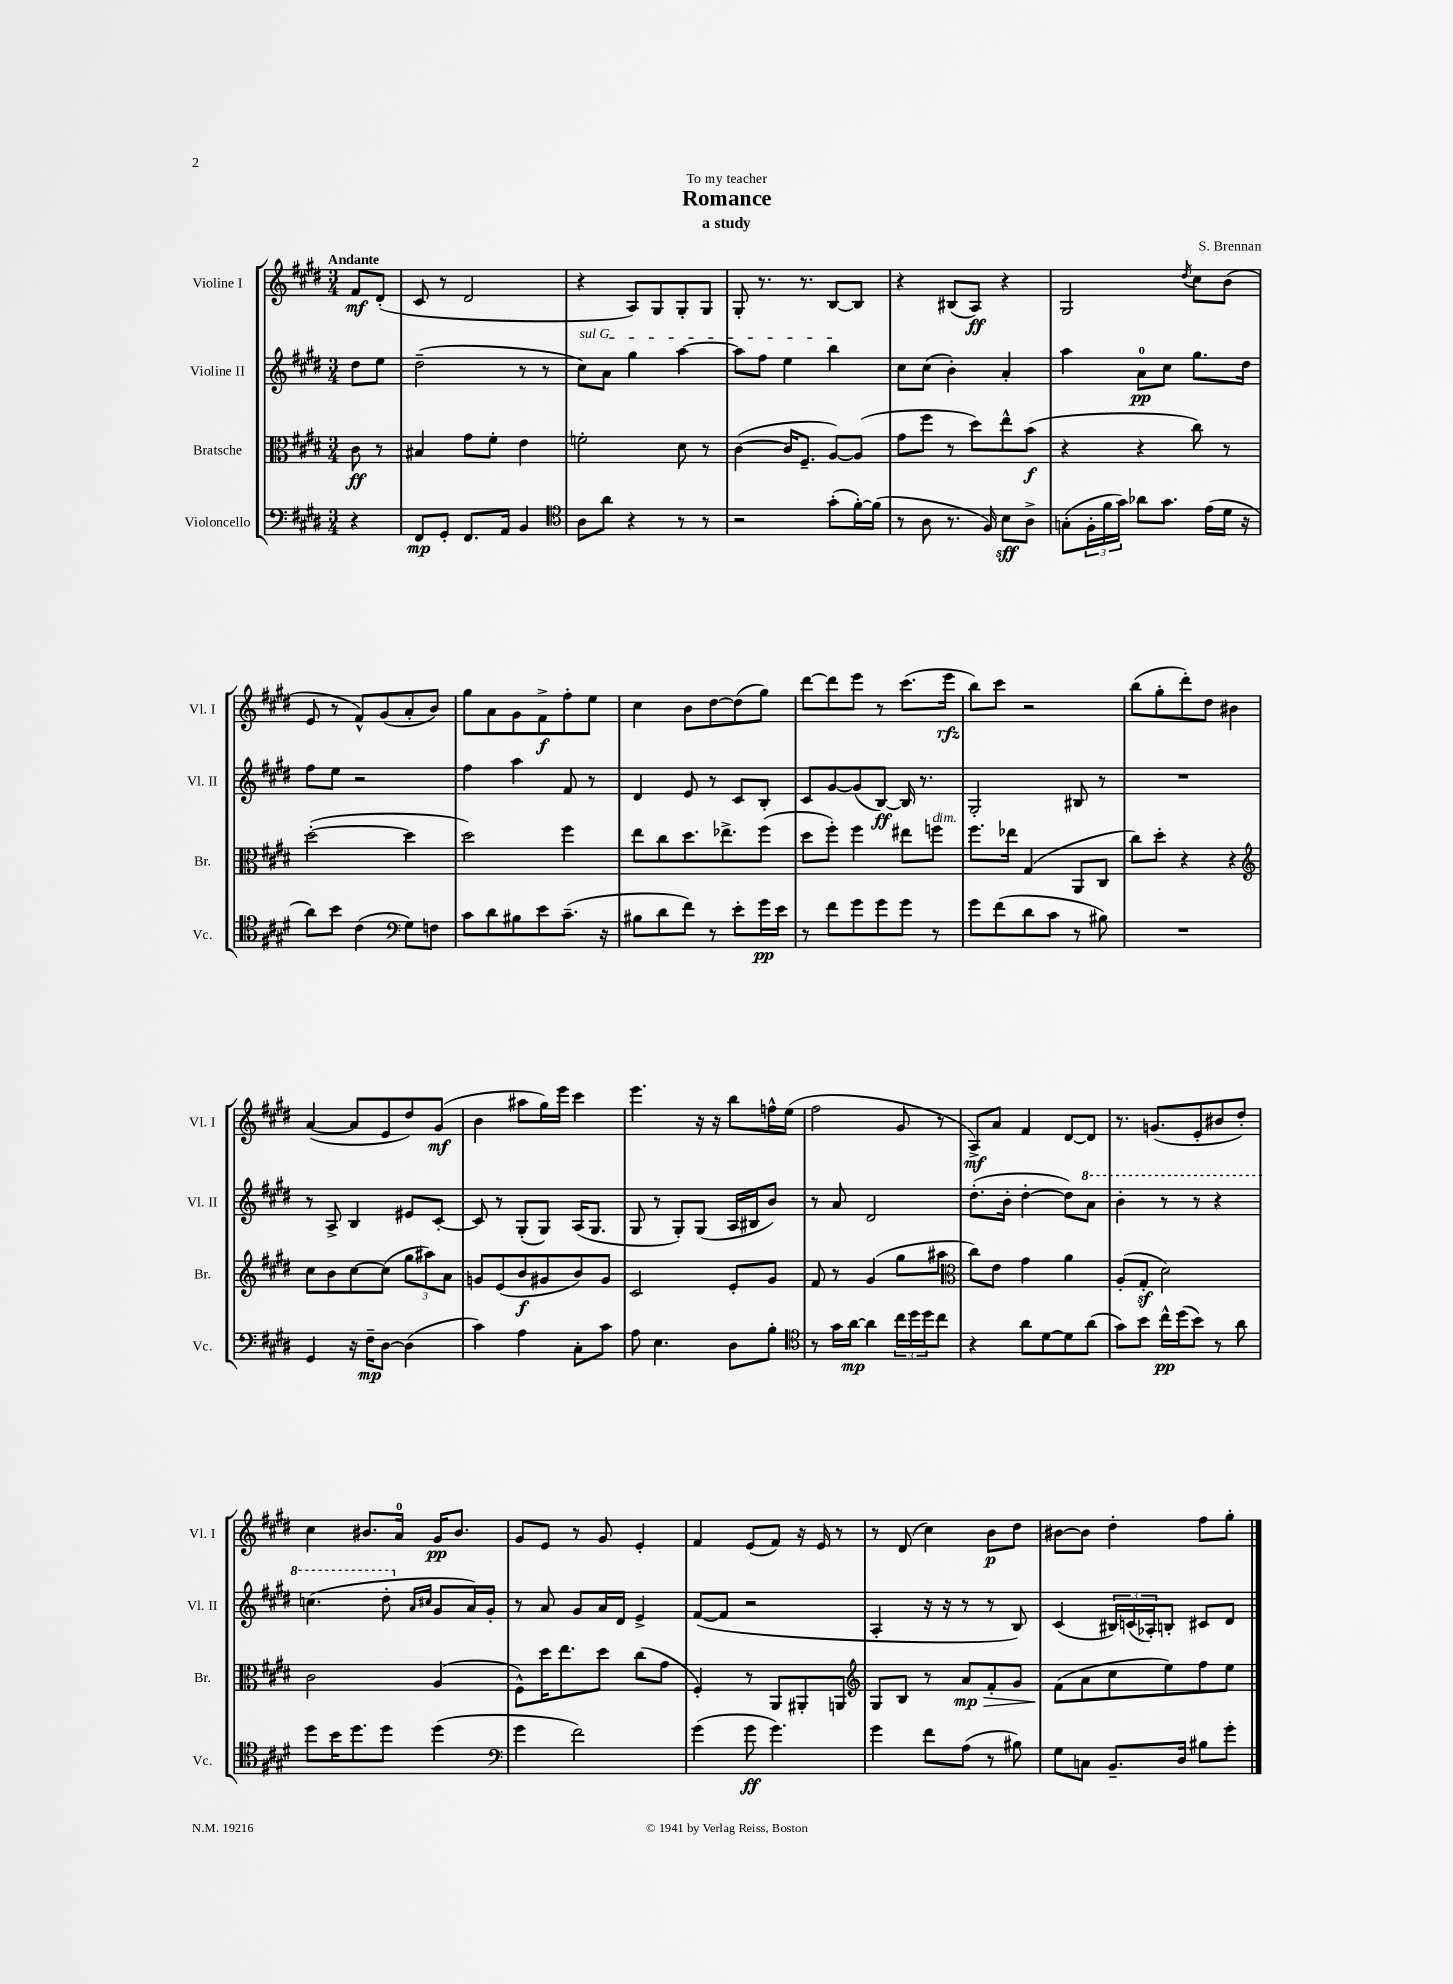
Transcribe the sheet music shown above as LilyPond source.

\header { title = "Romance" composer = "S. Brennan" subtitle = "a study" dedication = "To my teacher" }
<<
\new StaffGroup <<
\new Staff = "s0" \with { instrumentName = "Violine I" shortInstrumentName = "Vl. I" } {
    \clef treble \key e \major \numericTimeSignature \time 3/4 \partial 4 \tempo "Andante"
    fis'8\mf dis'8-.( |
    cis'8 r8 dis'2 |
    r4 a8) gis8 gis8-. gis8 |
    gis8-. r8. r8. b8~ b8 |
    r4 bis8( a8\ff) r4 |
    gis2 \acciaccatura { dis''8 } cis''8 b'8( |
    e'8 r8 fis'8-^) gis'8( a'8-. b'8) |
    gis''8 a'8 gis'8 fis'8->\f fis''8-. e''8 |
    cis''4 b'8 dis''8~ dis''8( gis''8) |
    dis'''8~ dis'''8 e'''8 r8 cis'''8.( e'''16\rfz |
    b''8) cis'''8 r2 |
    b''8( gis''8-. dis'''8-.) dis''8 bis'4 |
    a'4~( a'8 e'8 dis''8) gis'8\mf( |
    b'4 ais''8 gis''16) e'''16 cis'''4 |
    e'''4. r16 r16 b''8 f''16-^ e''16( |
    fis''2 gis'8 r8 |
    a8->\mf) a'8 fis'4 dis'8~ dis'8 |
    r8. g'8.( e'8-. bis'8 dis''8-.) |
    cis''4 bis'8. a'16-0 gis'16\pp bis'8. |
    gis'8 e'8 r8 gis'8 e'4-. |
    fis'4 e'8( fis'8) r16 e'16 r8 |
    r8 dis'8( cis''4) b'8\p dis''8 |
    bis'8~ bis'8 dis''4-. fis''8 gis''8-. \bar "|." |
}
\new Staff = "s1" \with { instrumentName = "Violine II" shortInstrumentName = "Vl. II" } {
    \clef treble \key e \major \numericTimeSignature \time 3/4 \partial 4
    dis''8 e''8 |
    dis''2--( r8 r8 |
    \once \override TextSpanner.bound-details.left.text = \markup { \italic "sul G" } cis''8\startTextSpan) a'8 gis''4 a''4~ |
    a''8 fis''8 e''4 b''4\stopTextSpan |
    cis''8 cis''8( b'4-.) a'4-. |
    a''4 a'8-0\pp cis''8 gis''8. dis''16 |
    fis''8 e''8 r2 |
    fis''4 a''4 fis'8 r8 |
    dis'4 e'8 r8 cis'8 b8-. |
    cis'8 gis'8~ gis'8( b8~\ff) b16 r8. |
    gis2-. bis8 r8 |
    R2. |
    r8 a8-> b4 eis'8 cis'8~-. |
    cis'8 r8 gis8-.( gis8) a16( gis8. |
    gis8 r8 gis8-.) gis8( a16 bis16 b'8) |
    r8 a'8 dis'2 |
    dis''8.-.( b'16-. dis''4~-. dis''8) \ottava #1 a''8 |
    b''4-. r8 r8 r4 |
    c'''4.( dis'''8-. \ottava #0 \grace { a'16 cis''!16 } gis'8 a'16) gis'16-. |
    r8 a'8 gis'8 a'16 dis'16 e'4-> |
    fis'8~( fis'8 r2 |
    a4-. r16 r16 r8 r8 b8) |
    cis'4( \tuplet 3/2 { bis16) c'16( aes16-.) } b8-. cis'8 dis'8 \bar "|." |
}
\new Staff = "s2" \with { instrumentName = "Bratsche" shortInstrumentName = "Br." } {
    \clef alto \key e \major \numericTimeSignature \time 3/4 \partial 4
    cis'8\ff r8 |
    bis4 gis'8 fis'8-. e'4 |
    f'2-. dis'8 r8 |
    cis'4~( cis'16 fis8.-- a8~) a8( |
    gis'8 fis''8 r8 dis''8) e''8-^ b'8\f( |
    r4 r4 cis''8) r8 |
    dis''2~-.( dis''4 |
    dis''2) fis''4 |
    e''8 cis''8 dis''8. ees''8.-> fis''8( |
    dis''8 fis''8-.) fis''4 eis''8 f''8^\markup { \italic "dim." } |
    fis''8. ees''16 gis4( a,8 cis8 |
    cis''8) dis''8-. r4 r4 |
    \clef treble cis''8 b'8 cis''8~ cis''8( \tuplet 3/2 { gis''8 ais''8) a'8 } |
    g'8 e'8( b'8\f gis'8 b'8) gis'8 |
    cis'2 e'8-. gis'8 |
    fis'8 r8 gis'4( gis''8 ais''8 |
    \clef alto cis''8) e'8 gis'4 a'4 |
    a8-.( gis8-.\sf dis'2) |
    cis'2 a4( |
    fis8-^) dis''16 e''8. dis''8 cis''8( gis'8 |
    fis4-.) r8 a,8 ais,8-. a,8 |
    \clef treble gis8 b8 r8 a'8\mp\> fis'8-. gis'8 |
    fis'8\!( a'8 cis''8 e''8) fis''8 e''8 \bar "|." |
}
\new Staff = "s3" \with { instrumentName = "Violoncello" shortInstrumentName = "Vc." } {
    \clef bass \key e \major \numericTimeSignature \time 3/4 \partial 4
    r4 |
    fis,8\mp gis,8-. fis,8. a,16 b,4 |
    \clef tenor a8 a'8 r4 r8 r8 |
    r2 gis'8-.( fis'16~-.) fis'16( |
    r8 a8 r8. fis16) b8\sff a8-> |
    g8-.( \tuplet 3/2 { fis16-. fis'16 gis'16) } aes'8 gis'8. e'16( dis'16 r16 |
    a'8) b'8 cis'4( \clef bass gis8) f8 |
    cis'8 dis'8 bis8 e'8 cis'8.--( r16 |
    bis8 dis'8 fis'8) r8 e'8-. gis'16\pp e'16 |
    r8 fis'8 gis'8 gis'8 gis'8 r8 |
    gis'8 fis'8( dis'8 cis'8 r8 bis8) |
    R2. |
    gis,4 r16 fis16--\mp dis8~ dis4( |
    cis'4) a4 cis8-. cis'8 |
    a8 e4. dis8 b8-. |
    \clef tenor r8 gis'16 a'16~\mp a'4 \tuplet 3/2 { cis''16 dis''16 dis''16 } cis''8 |
    r4 a'8 dis'8~ dis'8 a'8( |
    gis'8) b'8 cis''16-^\pp dis''16( b'8) r8 a'8 |
    dis''8 b'16 dis''8. dis''8 dis''4( |
    \clef bass gis'4 fis'2) |
    gis'4( gis'8\ff gis'4.) |
    gis'4 fis'8 a8( r8 bis8) |
    gis8 c8 b,8.-- dis16 bis8 gis'8-. \bar "|." |
}
>>
>>
\layout { \context { \Score \remove "Bar_number_engraver" } }
